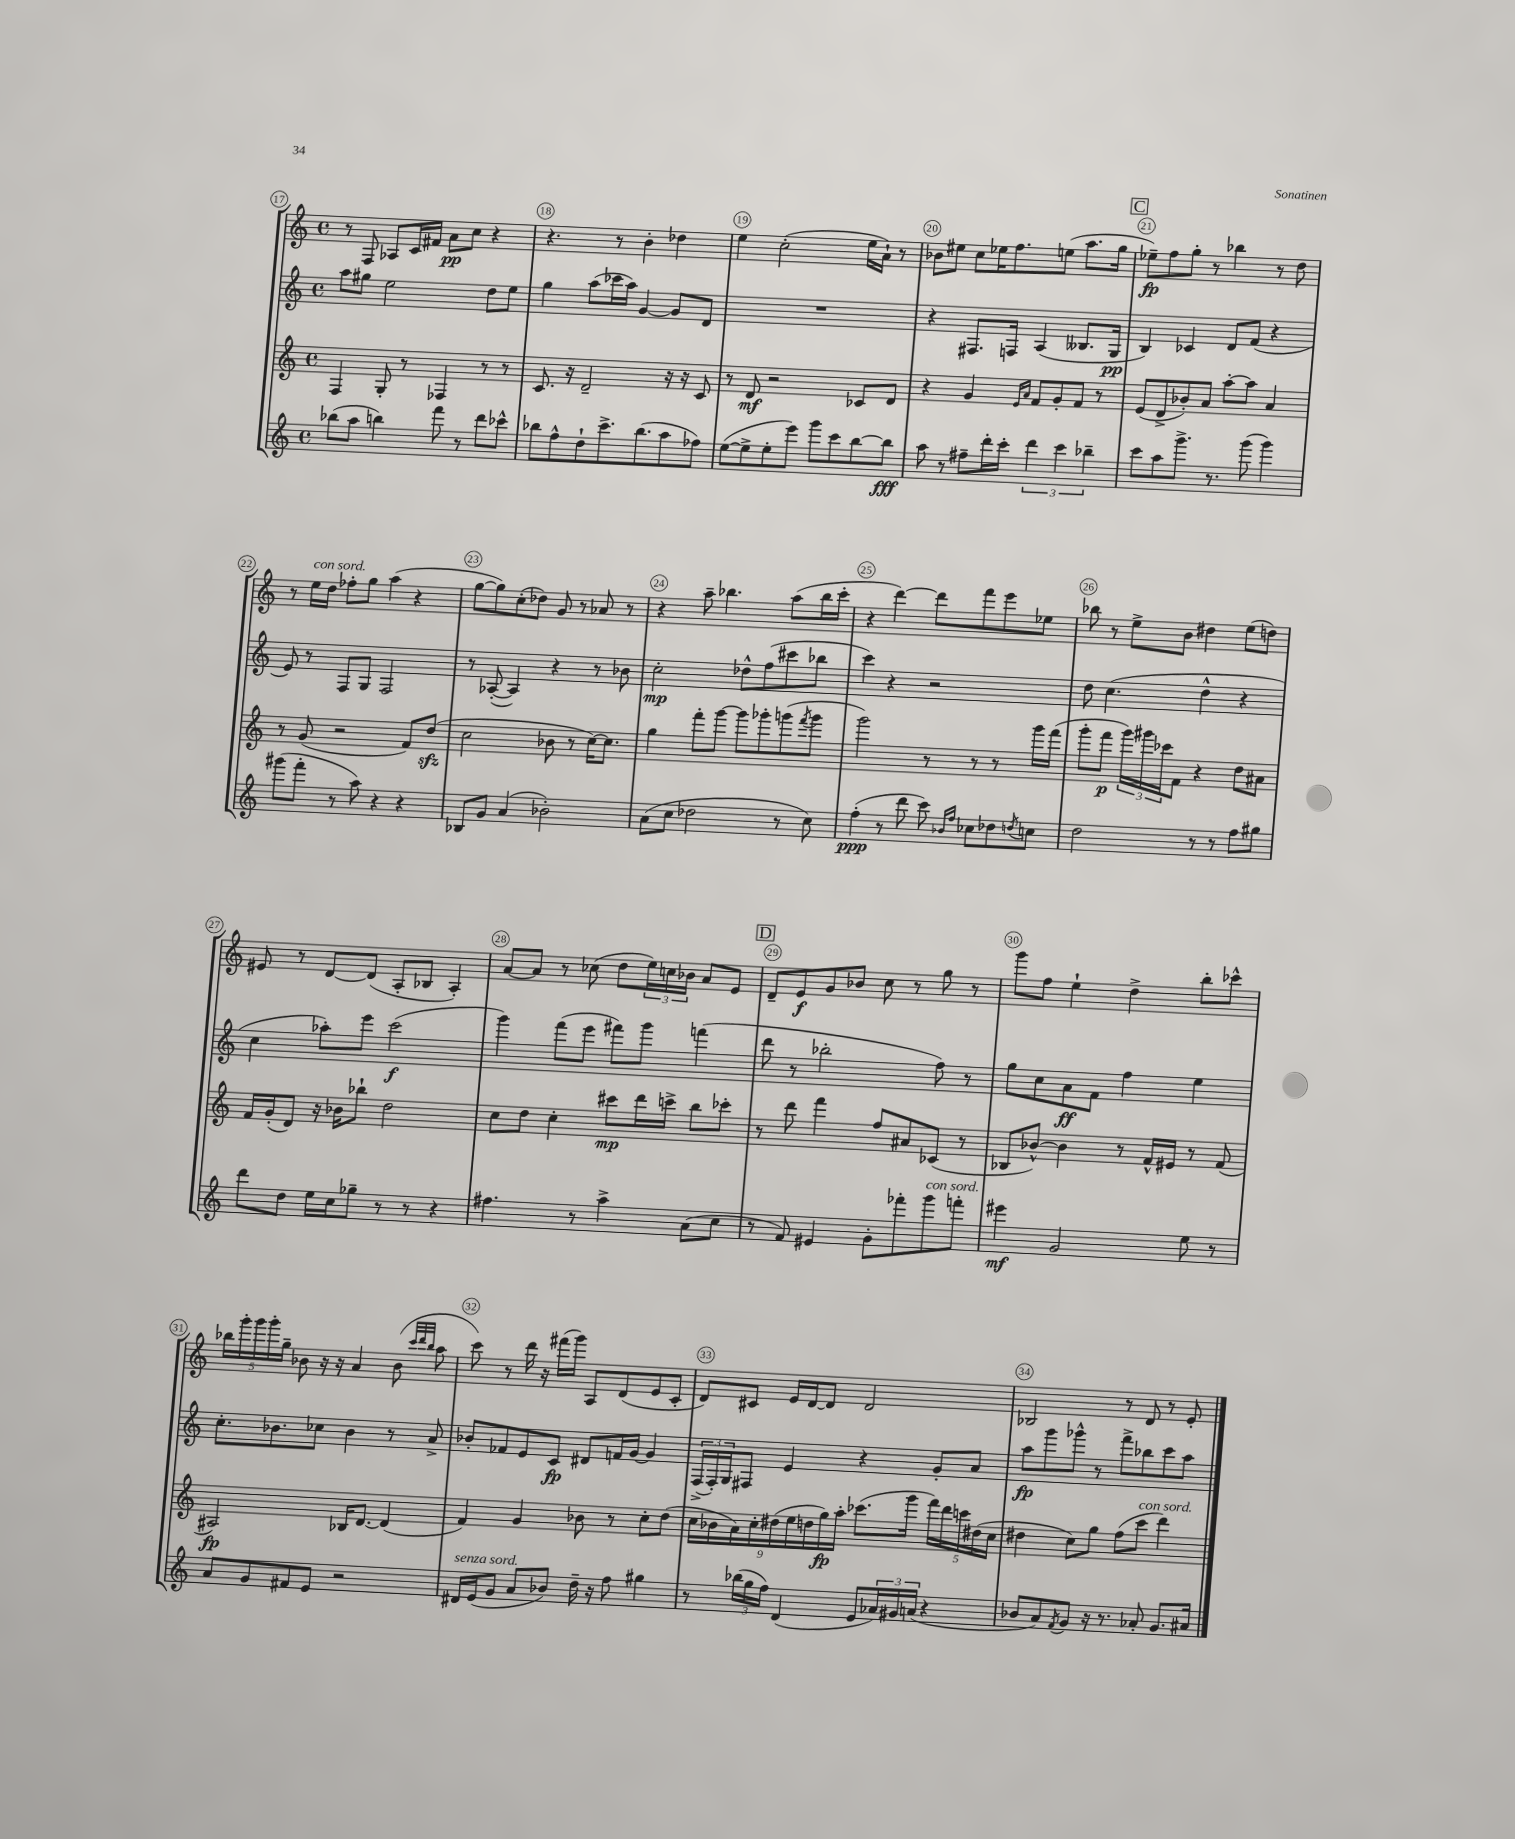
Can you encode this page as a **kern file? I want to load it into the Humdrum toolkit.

**kern	**kern	**kern	**kern
*staff4	*staff3	*staff2	*staff1
*clefG2	*clefG2	*clefG2	*clefG2
*k[]	*k[]	*k[]	*k[]
*M4/4	*M4/4	*M4/4	*M4/4
*met(c)	*met(c)	*met(c)	*met(c)
(8bb-	4F	8aa	8r
8aa	.	8gg#	8F
4bb)	8G'	2ee	8A-
.	8r	.	16c
.	.	.	16f#
8fff	4F-	.	8a
8r	.	.	8cc
8ddd	8r	8dd	4r
8ccc-^^	8r	8ee	.
=	=	=	=
8bb-	8.c	4gg	4.r
8ff^^	.	.	.
.	16r	.	.
8dd`	2d~	(8aa	.
8.ccc^	.	16ccc-	8r
.	.	16aa)	.
.	.	[4g	4b'
(8.bb-	.	.	.
8aa	16r	8g]	4dd-
.	16r	.	.
8ff-)	8c	8d	.
=	=	=	=
([8ee	8r	1r	4ee
8ee^]	8d	.	.
8ee'	2r	.	(2cc'
8eee)	.	.	.
8ggg	.	.	.
8ccc	.	.	.
[8bb	8c-	.	16ee
.	.	.	16a`)
8bb]	8d	.	8r
=	=	=	=
8aa	4r	4r	8b-
8r	.	.	8ee#
8ff#~	4g	8.F#	8cc
16ddd'	.	.	16ee-
16ccc'	.	16F	8.ff
.	16qqe	.	.
.	16qqa	.	.
6ddd	8f	(4A	.
.	8g'	.	(8ee
6ccc	.	.	.
.	8f	8.B--	8.aa
6bb-~	.	.	.
.	8r	.	.
.	.	16G	16gg
=	=	=	=
8ccc	(8e	4B)	8ee-~)
8aa	8d^	.	8ff
8.ggg^	8b-')	4c-	8gg'
.	8a	.	8r
8.r	.	.	.
.	[8aa'	8d	4bb-
(8ggg	8aa]	(8f	.
4ggg)	4a	4r	8r
.	.	.	8dd
=	=	=	=
(8ggg#	8r	8e)	8r
8fff'	(8g	8r	16ee
.	.	.	16dd
8r	2r	8F	8ff-'
8aa)	.	8G	8gg
4r	.	2F	(4aa
4r	8f)	.	4r
.	(8dd	.	.
=	=	=	=
8B-	2cc	8r	[8gg
8g	.	([8A-'	8gg])
(4a	.	4A-])	(8cc'
.	.	.	8dd-)
2b-')	8b-	4r	8g
.	8r	.	8r
.	[16cc)	8r	8a-
.	8.cc]	.	.
.	.	8b-	8r
=	=	=	=
(8a	4gg	2cc'	4r
8cc	.	.	.
2dd-	8fff'	.	8aa~
.	[8ggg	.	4.bb-
.	8ggg]	8dd-^^	.
.	8ggg-'	(8ff	.
8r	(8ggg	8ccc#	(8aa
.	8qfff	.	.
8cc)	8ggg	8bb-	16bb-
.	.	.	16ccc'
=	=	=	=
(4ff'	2ggg)	4ccc)	4r
8r	.	4r	[4ddd)
8ddd	.	.	.
8ccc)	8r	2r	8ddd]
16qqb-	.	.	.
16qqff	.	.	.
8cc-	8r	.	8fff
8dd-	8r	.	8eee
8qdd	.	.	.
8cc	16ggg	.	8ee-
.	(16fff	.	.
=	=	=	=
2dd	8ggg'	8dd	8bb-
.	8fff	(4.cc	8r
.	24ggg)	.	8ee^
.	24ggg#	.	.
.	24ccc-	.	.
.	8f	.	8b
8r	4r	4dd^^	4dd#
8r	.	.	.
8ff	8dd	4r	(8ee
8gg#	8a#	.	8dd)
=	=	=	=
8ddd	16f	4cc	8e#
.	(16g'	.	.
8dd	8d)	.	8r
16ee	16r	8aa-')	[8d
16cc	16b-	.	.
8gg-~	8bb-`	8eee	(8d]
8r	2dd	(2ccc	8A'
8r	.	.	8B-
4r	.	.	4A')
=	=	=	=
4.ff#	8cc	4ggg)	[8a
.	8dd	.	8a]
.	4cc'	(8fff	8r
8r	.	8eee	(8cc-
4aa^	8ccc#	8fff#)	8dd
.	16ddd	8ggg	24ee)
.	.	.	24cc
.	16ccc^	.	.
.	.	.	24b-
(8a	8bb	(4fff	8a
8cc	8ccc-'	.	8e
=	=	=	=
8r	8r	8ddd	8d~
8f)	8ddd	8r	8e
4e#	4fff	2bb-'	8g
.	.	.	8b-
8g'	8ff	.	8cc
8fff-'	8a#	.	8r
8ggg	(8c-	8ff)	8gg
8fff'	8r	8r	8r
=	=	=	=
4eee#	8B-	8gg	8ggg
.	[8b-^^)	8cc	8ff
2g	4b-]	8a	4ee`
.	.	8f	.
.	8r	4ff	4dd^
.	16f^^	.	.
.	16e#	.	.
8ee	8r	4ee	8bb'
8r	(8f	.	8ccc-^^
=	=	=	=
8a	2A#)	8.cc'	20bb-
.	.	.	20ggg'
.	.	.	20ggg
8g	.	.	.
.	.	.	20ggg'
.	.	8.b-	.
.	.	.	20gg~
8f#	.	.	8b-
8e	.	8cc-	16r
.	.	.	16r
2r	16B-	4b-	4a
.	[8.d	.	.
.	(4d]	8r	(8b-
.	.	.	32qqccc
.	.	.	32qqddd
.	.	.	32qqbb-
.	.	8a^	8aa
=	=	=	=
16d#	4f)	8b-'	8ccc)
(16e	.	.	.
8g	.	8f-	8r
8a	4g	8e	16ddd
.	.	.	16r
8b-)	.	8c	(16fff#
.	.	.	16ggg)
16dd~	8b-	8d#	8A
16r	.	.	.
8ff	8r	16f	(8d
.	.	[16g	.
4gg#	8cc'	4g]	8e
.	(8dd	.	8c'
=	=	=	=
8r	18cc	(24F^	8d)
.	.	24F')	.
.	18b-	.	.
.	.	24G	.
.	18a)	.	.
(24bb-	.	8F#	8c#
24gg	18cc'	.	.
24ff)	.	.	.
.	(18dd#	.	.
(4d	.	4e	16e
.	18ee	.	.
.	.	.	[16d
.	18dd	.	.
.	.	.	8d]
.	18gg)	.	.
.	18aa'	.	.
8e	(8.ccc-	4r	2d
24a-)	.	.	.
24g#	.	.	.
.	16ggg	.	.
(24a	.	.	.
4r	20fff)	8g'	.
.	20ddd	.	.
.	20ccc	.	.
.	.	8a	.
.	(20dd#	.	.
.	20cc	.	.
=	=	=	=
8b-	4dd#	8aa	2B-
8a)	.	8ggg	.
8qf	.	.	.
8g	8cc)	8ggg-^^	.
16r	8gg	8r	.
8.r	.	.	.
.	(8ff	8fff^	8r
8a-'	8ccc	8bb-	8d
8.g	4ddd)	8ccc	8r
.	.	8aa	8e'
16a#	.	.	.
==	==	==	==
*-	*-	*-	*-
